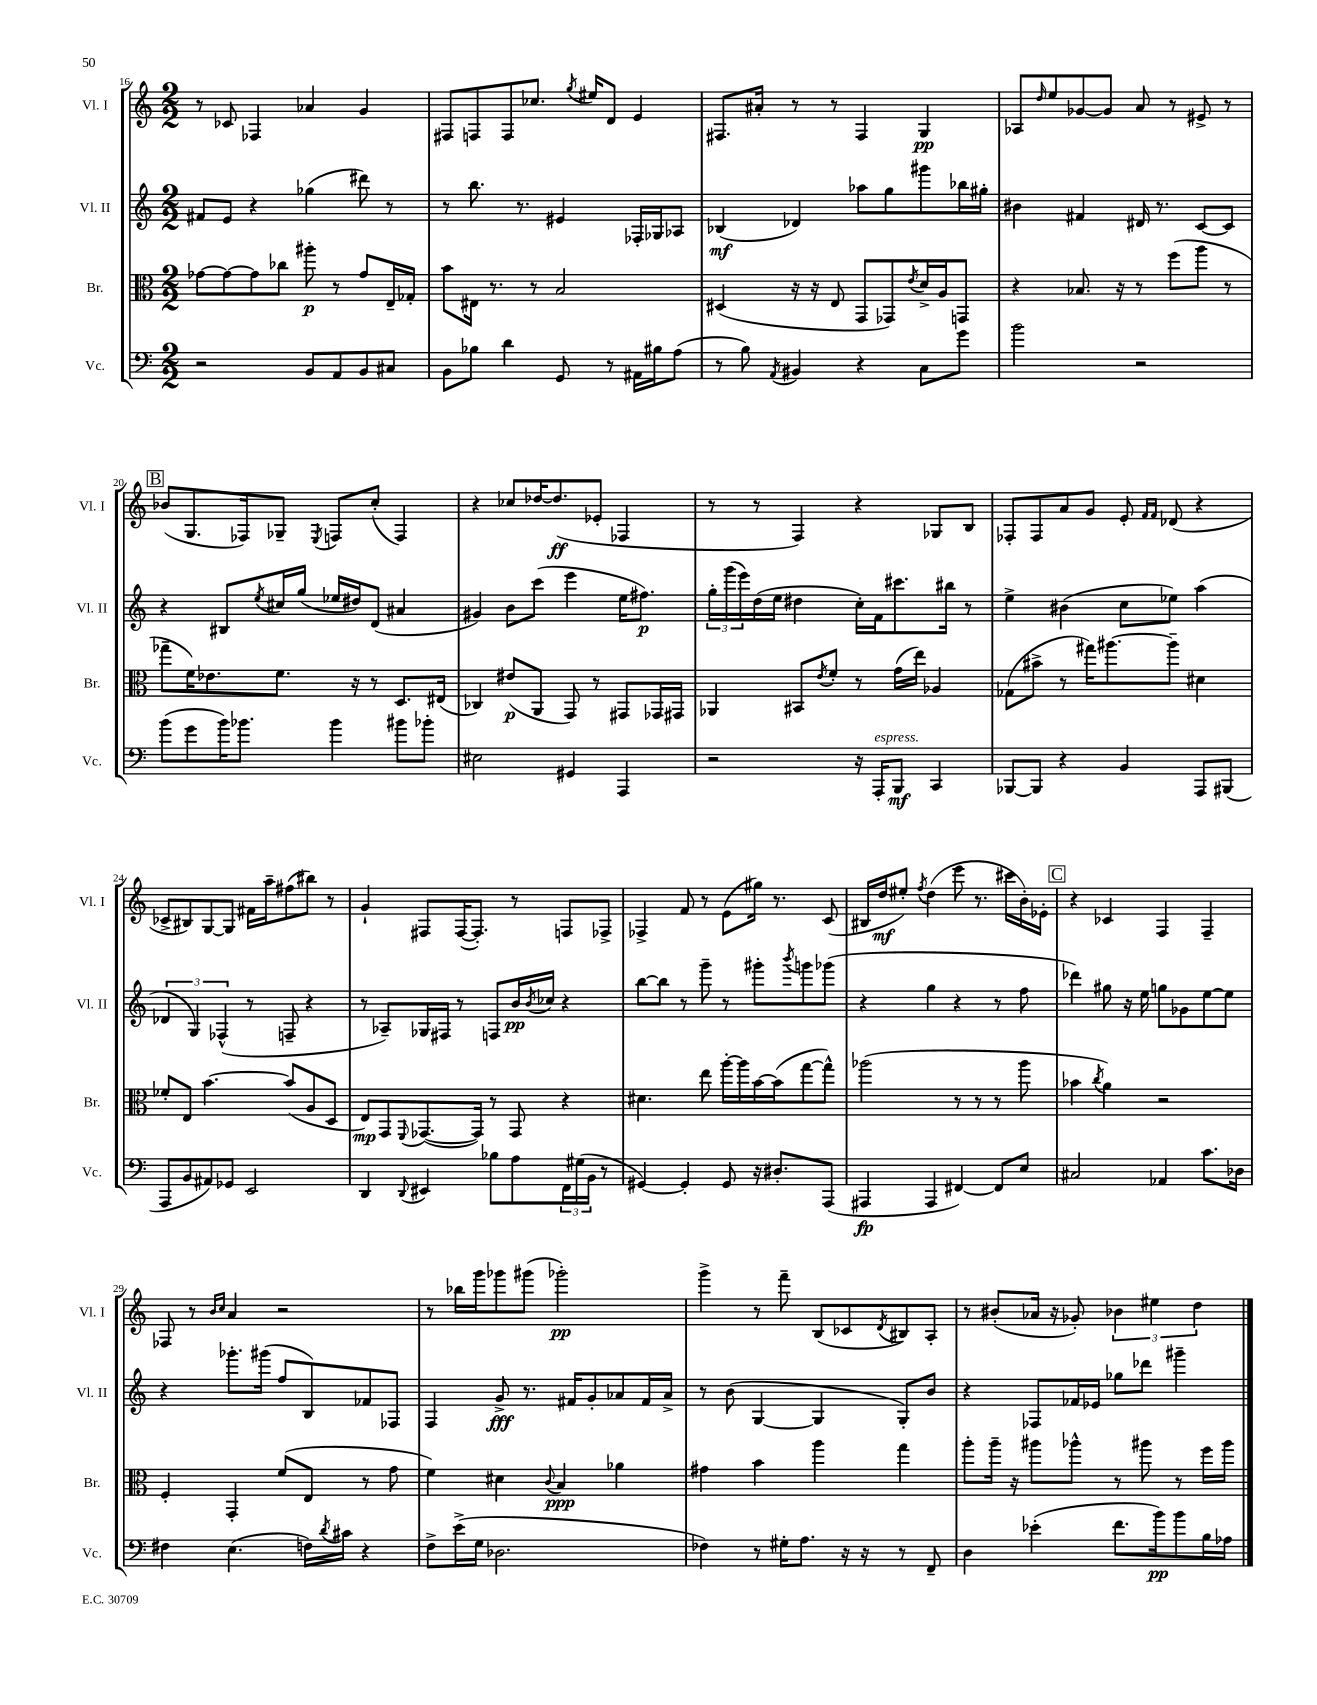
<<
\new StaffGroup <<
\new Staff = "s0" \with { instrumentName = "Vl. I" shortInstrumentName = "Vl. I" } {
    \clef treble \key c \major \numericTimeSignature \time 2/2
    r8 ces'8 fes4 aes'4 g'4 |
    fis8 f8 f8 ces''8. \acciaccatura { g''8 } eis''16 d'8 e'4 |
    fis8. ais'16-. r8 r8 fis4 g4\pp |
    aes8 \grace { d''16 } e''8 ges'8~ ges'8 a'8 r8 eis'8-> r8 |
    \mark \markup { \box "B" } bes'8( g8. fes16) ges8-- \acciaccatura { e8 } f8 c''8-.( f4) |
    r4 ces''8 des''16~ des''8.\ff( ees'8-. fes4 |
    r8 r8 f4) r4 ges8 b8 |
    fes8-. fes8 a'8 g'8 e'8-. \grace { f'16 f'16 } des'8( r4 |
    ces'8-> bis8) g8~ g8 fis'16 a''16-- fis''8( bis''8) r8 |
    g'4-! fis8 fis16~( fis8.-.) r8 f8 fes8-> |
    fes4-> f'8 r8 e'8( gis''16) r8. c'8( |
    bis16 d''16\mf eis''8-.) \acciaccatura { f''8 } d''4( e'''8 r8. cis'''16 b'16-.) ees'16-. |
    \mark \markup { \box "C" } r4 ces'4 f4 f4-- |
    fes8 r8 \grace { b'16 c''16 } a'4 r2 |
    r8 bes''16 g'''16 ges'''8 gis'''8( ges'''2-.\pp) |
    g'''4-> r8 f'''8-- b8( ces'8 \acciaccatura { d'8 } bis8) a8-. |
    r8 bis'8-.( aes'16 r16 ges'8-.) \tuplet 3/2 { bes'4 eis''4 d''4 } \bar "|." |
}
\new Staff = "s1" \with { instrumentName = "Vl. II" shortInstrumentName = "Vl. II" } {
    \clef treble \key c \major \numericTimeSignature \time 2/2
    fis'8 e'8 r4 ges''4( dis'''8) r8 |
    r8 b''8. r8. eis'4 fes16-. ges16 aes8 |
    bes4\mf( des'4) aes''8 g''8 gis'''8 bes''16 gis''16-. |
    bis'4 fis'4 dis'16 r8. c'8~ c'8 |
    \mark \markup { \box "B" } r4 bis8 \acciaccatura { e''8 } cis''16 g''16( ees''16 dis''16) d'8( ais'4 |
    gis'4) b'8 c'''8( e'''4 e''16 fis''8.\p) |
    \tuplet 3/2 { g''16-. g'''16( e'''16) } d''16( e''16 dis''4 c''16-.) f'16 cis'''8. bis''16 r8 |
    e''4-> bis'4( c''8 ees''8) a''4( |
    \tuplet 3/2 { des'4 g4) fes4-^( } r8 f8-- r4 |
    r8 aes8--) ges16 fis16 r8 f8 b'16\pp \acciaccatura { b'8 } ces''16 r4 |
    b''8~ b''8 r8 g'''8-- r8 gis'''8-. \acciaccatura { b'''8 } g'''8 ges'''8( |
    r4 g''4 r4 r8 f''8 |
    \mark \markup { \box "C" } des'''4) gis''8 r16 e''16 g''8 ges'8 e''8~ e''8 |
    r4 ges'''8.-. gis'''16( f''8 b8) fes'8 fes8 |
    f4 g'8->\fff r8. fis'16 g'8-. aes'8 fis'16 aes'16-> |
    r8 b'8( g4~ g4 g8-.) b'8 |
    r4 fes8 fes'16 ees'16 ges''8 des'''8 gis'''4-- \bar "|." |
}
\new Staff = "s2" \with { instrumentName = "Br." shortInstrumentName = "Br." } {
    \clef alto \key c \major \numericTimeSignature \time 2/2
    ges'8~ ges'8~ ges'8 ces''8 ais''8-.\p r8 ges'8 e16-- ges16-. |
    b'8 eis16 r8. r8 b2 |
    dis4( r16 r16 e8 g,8 ges,8) \acciaccatura { e'8 } d'16-> a16 g,8 |
    r4 bes8. r16 r8 f''8( a''8 r8 |
    \mark \markup { \box "B" } ges''8-- f'16) ees'8. f'8. r16 r8 d8. eis16( |
    ces4) eis'8\p( a,8 g,8) r8 gis,8 ges,16 gis,16 |
    aes,4 bis,8 \acciaccatura { e'8 } f'8-. r8 g'16( e''16) aes4 |
    ges8( bis'8-> r8 gis''16) ais''8.~ ais''8-- dis'4 |
    fes'8-. e8 b'4.~ b'8( a8 d8 |
    e8\mp) g,8 \appoggiatura { f,8 } ges,8.~( ges,16) r8 ges,8 r4 |
    dis'4. e''8 a''16~-. a''16 b'16~ b'16( g''8~ g''8-^) |
    aes''2( r8 r8 r8 aes''8 |
    \mark \markup { \box "C" } bes'4 \acciaccatura { c''8 } a'4) r2 |
    f4-. g,4-. f'8( e8 r8 g'8 |
    f'4) dis'4 \appoggiatura { c'8 } b4\ppp aes'4 |
    gis'4 b'4 a''4 g''4 |
    a''8-. a''16-- r16 ais''8 aes''8-^ r8 ais''8 r8 f''16 ais''16 \bar "|." |
}
\new Staff = "s3" \with { instrumentName = "Vc." shortInstrumentName = "Vc." } {
    \clef bass \key c \major \numericTimeSignature \time 2/2
    r2 b,8 a,8 b,8 cis8 |
    b,8 bes8 d'4 g,8 r8 ais,16 bis16 a8( |
    r8 b8) \acciaccatura { a,8 } bis,4 r4 c8 g'8 |
    b'2 r2 |
    \mark \markup { \box "B" } b'8( g'8 b'16) bes'8. bes'4 bis'8 bes'8-. |
    eis2 gis,4 a,,4 |
    r2 r16 a,,16-.^\markup { \italic "espress." } b,,8\mf c,4 |
    bes,,8~ bes,,8 r4 b,4 a,,8 bis,,8( |
    a,,8 b,8 ais,8) ges,8 e,2 |
    d,4 \appoggiatura { d,8 } eis,4 bes8 a8 \tuplet 3/2 { f,16 gis16( b,16 } r8 |
    gis,4~) gis,4-. gis,8 r16 dis8.-. a,,8( |
    ais,,4\fp ais,,4 fis,4~) fis,8 e8 |
    \mark \markup { \box "C" } cis2 aes,4 c'8. des16 |
    fis4 e4.( f16) \acciaccatura { d'8 } cis'16 r4 |
    f8-> e'16->( g16 des2. |
    fes4) r8 gis16-. a8. r16 r16 r8 f,8-- |
    d4 ees'4-.( f'8. b'16\pp) b'8 b16 aes16 \bar "|." |
}
>>
>>
\layout { \context { \Score currentBarNumber = #16 } }
